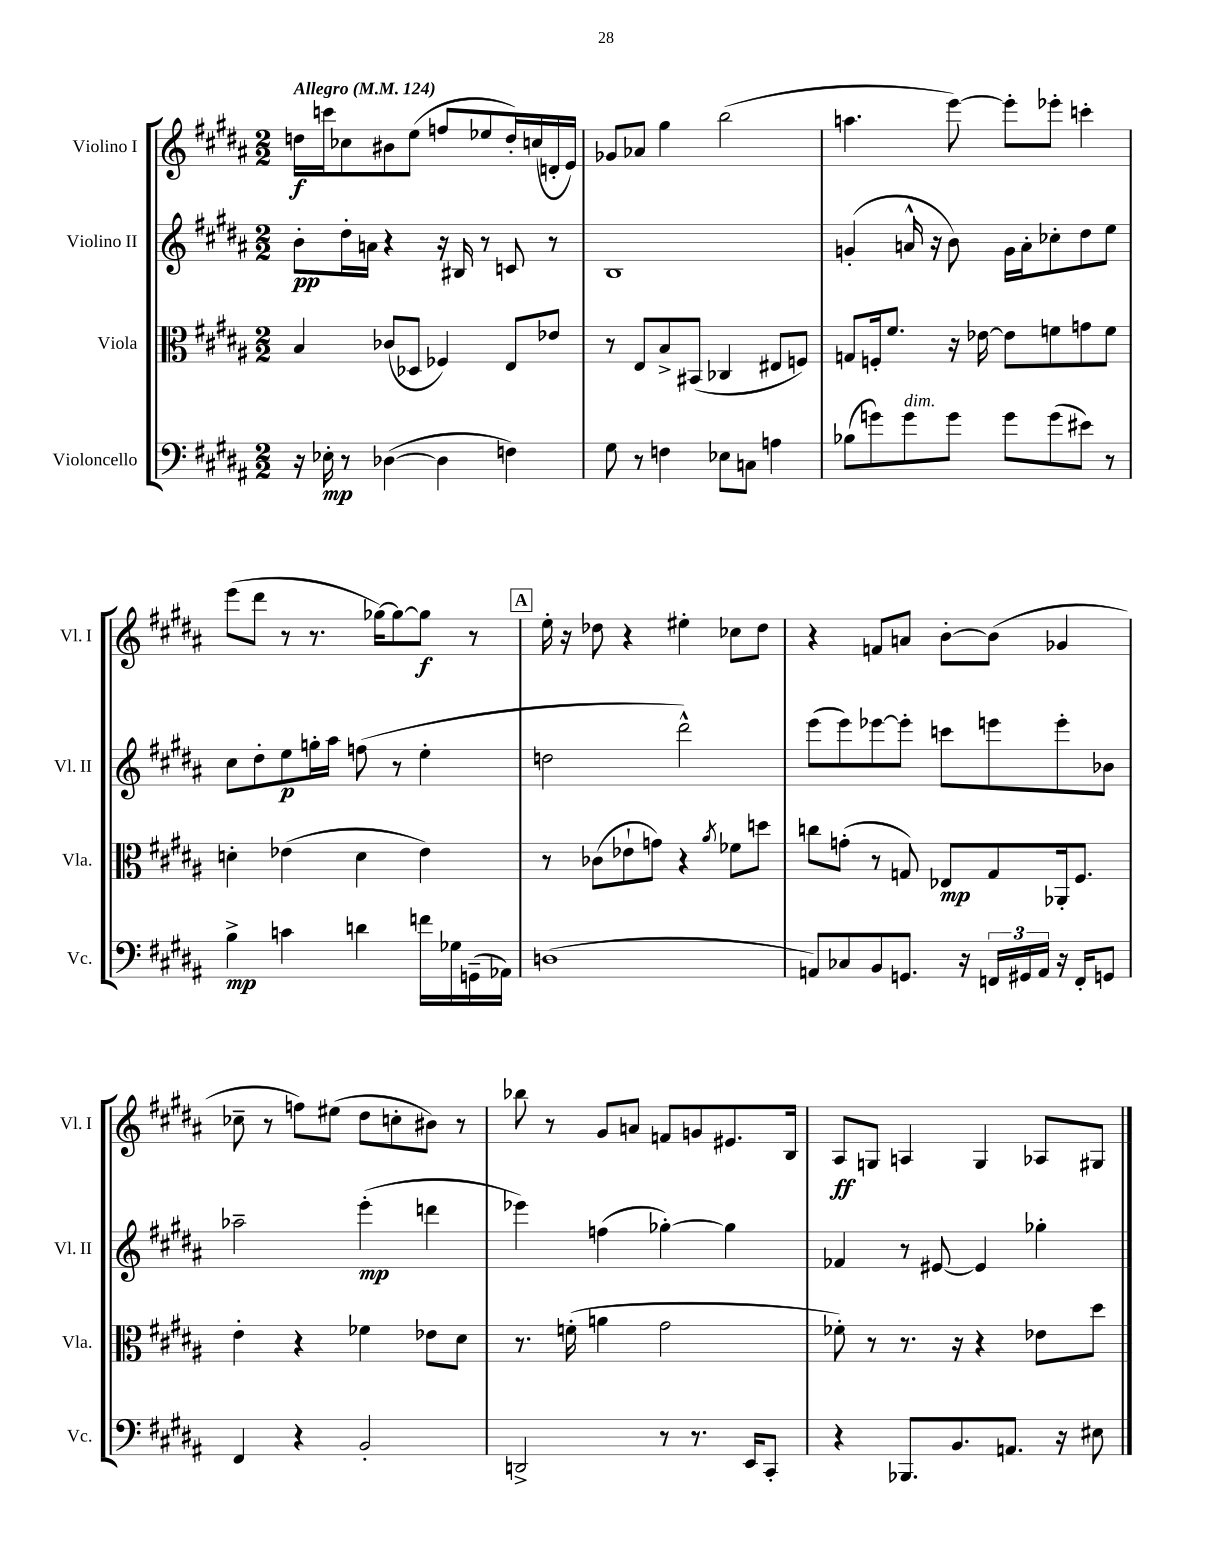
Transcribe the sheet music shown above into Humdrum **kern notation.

**kern	**dynam	**kern	**dynam	**kern	**dynam	**kern	**dynam
*part4	*part4	*part3	*part3	*part2	*part2	*part1	*part1
*staff4	*staff4	*staff3	*staff3	*staff2	*staff2	*staff1	*staff1
*I"Violoncello	*	*I"Viola	*	*I"Violino II	*	*I"Violino I	*
*I'Vc.	*	*I'Vla.	*	*I'Vl. II	*	*I'Vl. I	*
*clefF4	*	*clefC3	*	*clefG2	*	*clefG2	*
*k[f#c#g#d#a#]	*	*k[f#c#g#d#a#]	*	*k[f#c#g#d#a#]	*	*k[f#c#g#d#a#]	*
*M2/2	*	*M2/2	*	*M2/2	*	*M2/2	*
*MM124	*	*MM124	*	*MM124	*	*MM124	*
=1	=1	=1	=1	=1	=1	=1	=1
!	!	!	!	!	!	!LO:TX:a:B:t=Allegro	!
16r	.	4B/	.	8b'\L	pp	16ddn\LL	f
16E-X'\	mp	.	.	.	.	16cccn\J	.
8r	.	.	.	16dd#'\L	.	8cc-X\	.
.	.	.	.	16an\JJ	.	.	.
([4D-X\	.	(8c-X/L	.	4r	.	8b#X\	.
.	.	8D-X/J	.	.	.	(8ee\J	.
4D-\]	.	4F-X/)	.	16r	.	8ffn/L	.
.	.	.	.	16B#X/	.	.	.
.	.	.	.	8r	.	8ee-X/	.
4Fn\)	.	8E/L	.	8cn/	.	16dd'/L)	.
.	.	.	.	.	.	(16ccn/	.
.	.	8e-X/J	.	8r	.	16dn'/	.
.	.	.	.	.	.	16e/JJ)	.
=2	=2	=2	=2	=2	=2	=2	=2
8G#\	.	8r	.	1B	.	8g-X/L	.
8r	.	8E/L	.	.	.	8a-X/J	.
4Fn\	.	8B^/	.	.	.	4gg#\	.
.	.	(8BB#X/J	.	.	.	.	.
8E-X\L	.	4C-X/	.	.	.	(2bb\	.
8Cn\J	.	.	.	.	.	.	.
4An\	.	8E#X/L	.	.	.	.	.
.	.	8Fn/J)	.	.	.	.	.
=3	=3	=3	=3	=3	=3	=3	=3
(8B-X\L	.	8Gn/L	.	(4gn'/	.	4.aan\	.
8gn\)	.	16Fn'/k	.	.	.	.	.
.	.	8.f#/J	.	.	.	.	.
!LO:TX:a:i:t=dim.	!	!	!	!	!	!	!
8g\	.	.	.	16an^^/	.	.	.
.	.	.	.	16r	.	.	.
8g\J	.	16r	.	8b\)	.	[8eee\)	.
.	.	[16e-X\	.	.	.	.	.
8g\L	.	8e-\L]	.	16g\LL	.	8eee'\L]	.
.	.	.	.	16a'\J	.	.	.
(8g\	.	8fn\	.	8cc-X'\	.	8eee-X'\J	.
8e#X\J)	.	8gn\	.	8dd#\	.	4cccn'\	.
8r	.	8f\J	.	8ee\J	.	.	.
!!LO:LB:g=z
=4	=4	=4	=4	=4	=4	=4	=4
4B^\	mp	4dn'\	.	8cc#\L	.	(8eee\L	.
.	.	.	.	8dd#'\	.	8ddd#\J	.
4cn\	.	(4e-X\	.	8ee\	p	8r	.
.	.	.	.	16ggn'\L	.	8.r	.
.	.	.	.	16aa#\JJ	.	.	.
4dn\	.	4d\	.	(8ffn\	.	.	.
.	.	.	.	.	.	[16gg-X\KL)	.
.	.	.	.	8r	.	8gg-\_	.
16fn\LL	.	4e-\)	.	4ee'\	.	8gg-\J]	f
16G-X\	.	.	.	.	.	.	.
(16GGn~\	.	.	.	.	.	8r	.
16AA-X\JJ)	.	.	.	.	.	.	.
!!LO:REH:place=s1:t=A
=5	=5	=5	=5	=5	=5	=5	=5
(1Dn	.	8r	.	2ddn\	.	16ee'\	.
.	.	.	.	.	.	16r	.
.	.	(8c-X\L	.	.	.	8dd-X\	.
.	.	8e-X`\	.	.	.	4r	.
.	.	8gn\J)	.	.	.	.	.
.	.	4r	.	2ddd#^^\)	.	4ee#X'\	.
.	.	8qa#/	.	.	.	.	.
.	.	8f-X\L	.	.	.	8cc-X\L	.
.	.	8ddn\J	.	.	.	8dd-\J	.
=6	=6	=6	=6	=6	=6	=6	=6
8AAn/L)	.	8ccn\L	.	(8eee\L	.	4r	.
8C-X/	.	(8gn'\J	.	8eee\)	.	.	.
8BB/	.	8r	.	[8eee-X\	.	8fn/L	.
8.GGn/J	.	8Gn/)	.	8eee-'\J]	.	8an/J	.
.	.	8E-X/L	mp	8cccn\L	.	[8b'\L	.
16r	.	.	.	.	.	.	.
24FFn/LL	.	8G/	.	8eeen\	.	(8b\J]	.
24GG#X/	.	.	.	.	.	.	.
24AA/JJ	.	.	.	.	.	.	.
16r	.	16AA-X'/k	.	8eee'\	.	4g-X/	.
16FF'/KL	.	8.F#/J	.	.	.	.	.
8GGn/J	.	.	.	8b-X\J	.	.	.
!!LO:LB:g=z
=7	=7	=7	=7	=7	=7	=7	=7
4FF#/	.	4e'\	.	2aa-X~\	.	8cc-X~\	.
.	.	.	.	.	.	8r	.
4r	.	4r	.	.	.	8ffn\L)	.
.	.	.	.	.	.	(8ee#X\J	.
2BB'/	.	4f-X\	.	(4eee'\	mp	8dd#\L	.
.	.	.	.	.	.	8ccn'\	.
.	.	8e-X\L	.	4dddn\	.	8b#X\J)	.
.	.	8d#\J	.	.	.	8r	.
=8	=8	=8	=8	=8	=8	=8	=8
2DDn^/	.	8.r	.	4eee-X\)	.	8bb-X\	.
.	.	.	.	.	.	8r	.
.	.	(16fn'\	.	.	.	.	.
.	.	4an\	.	(4ffn\	.	8g#/L	.
.	.	.	.	.	.	8an/J	.
8r	.	2g#\	.	[4gg-X'\)	.	8fn/L	.
8.r	.	.	.	.	.	8gn/	.
.	.	.	.	4gg-\]	.	8.e#X/	.
16EE/KL	.	.	.	.	.	.	.
8CC#'/J	.	.	.	.	.	.	.
.	.	.	.	.	.	16B/Jk	.
=9	=9	=9	=9	=9	=9	=9	=9
4r	.	8f-X'\)	.	4f-X/	.	8A#/L	ff
.	.	8r	.	.	.	8Gn/J	.
8.BBB-X/L	.	8.r	.	8r	.	4An/	.
.	.	.	.	[8e#X/	.	.	.
8.BB/	.	16r	.	.	.	.	.
.	.	4r	.	4e#/]	.	4G/	.
8.AAn/J	.	.	.	.	.	.	.
.	.	8e-X\L	.	4gg-X'\	.	8A-X/L	.
16r	.	.	.	.	.	.	.
8E#X\	.	8dd#\J	.	.	.	8G#X/J	.
==	==	==	==	==	==	==	==
*-	*-	*-	*-	*-	*-	*-	*-
